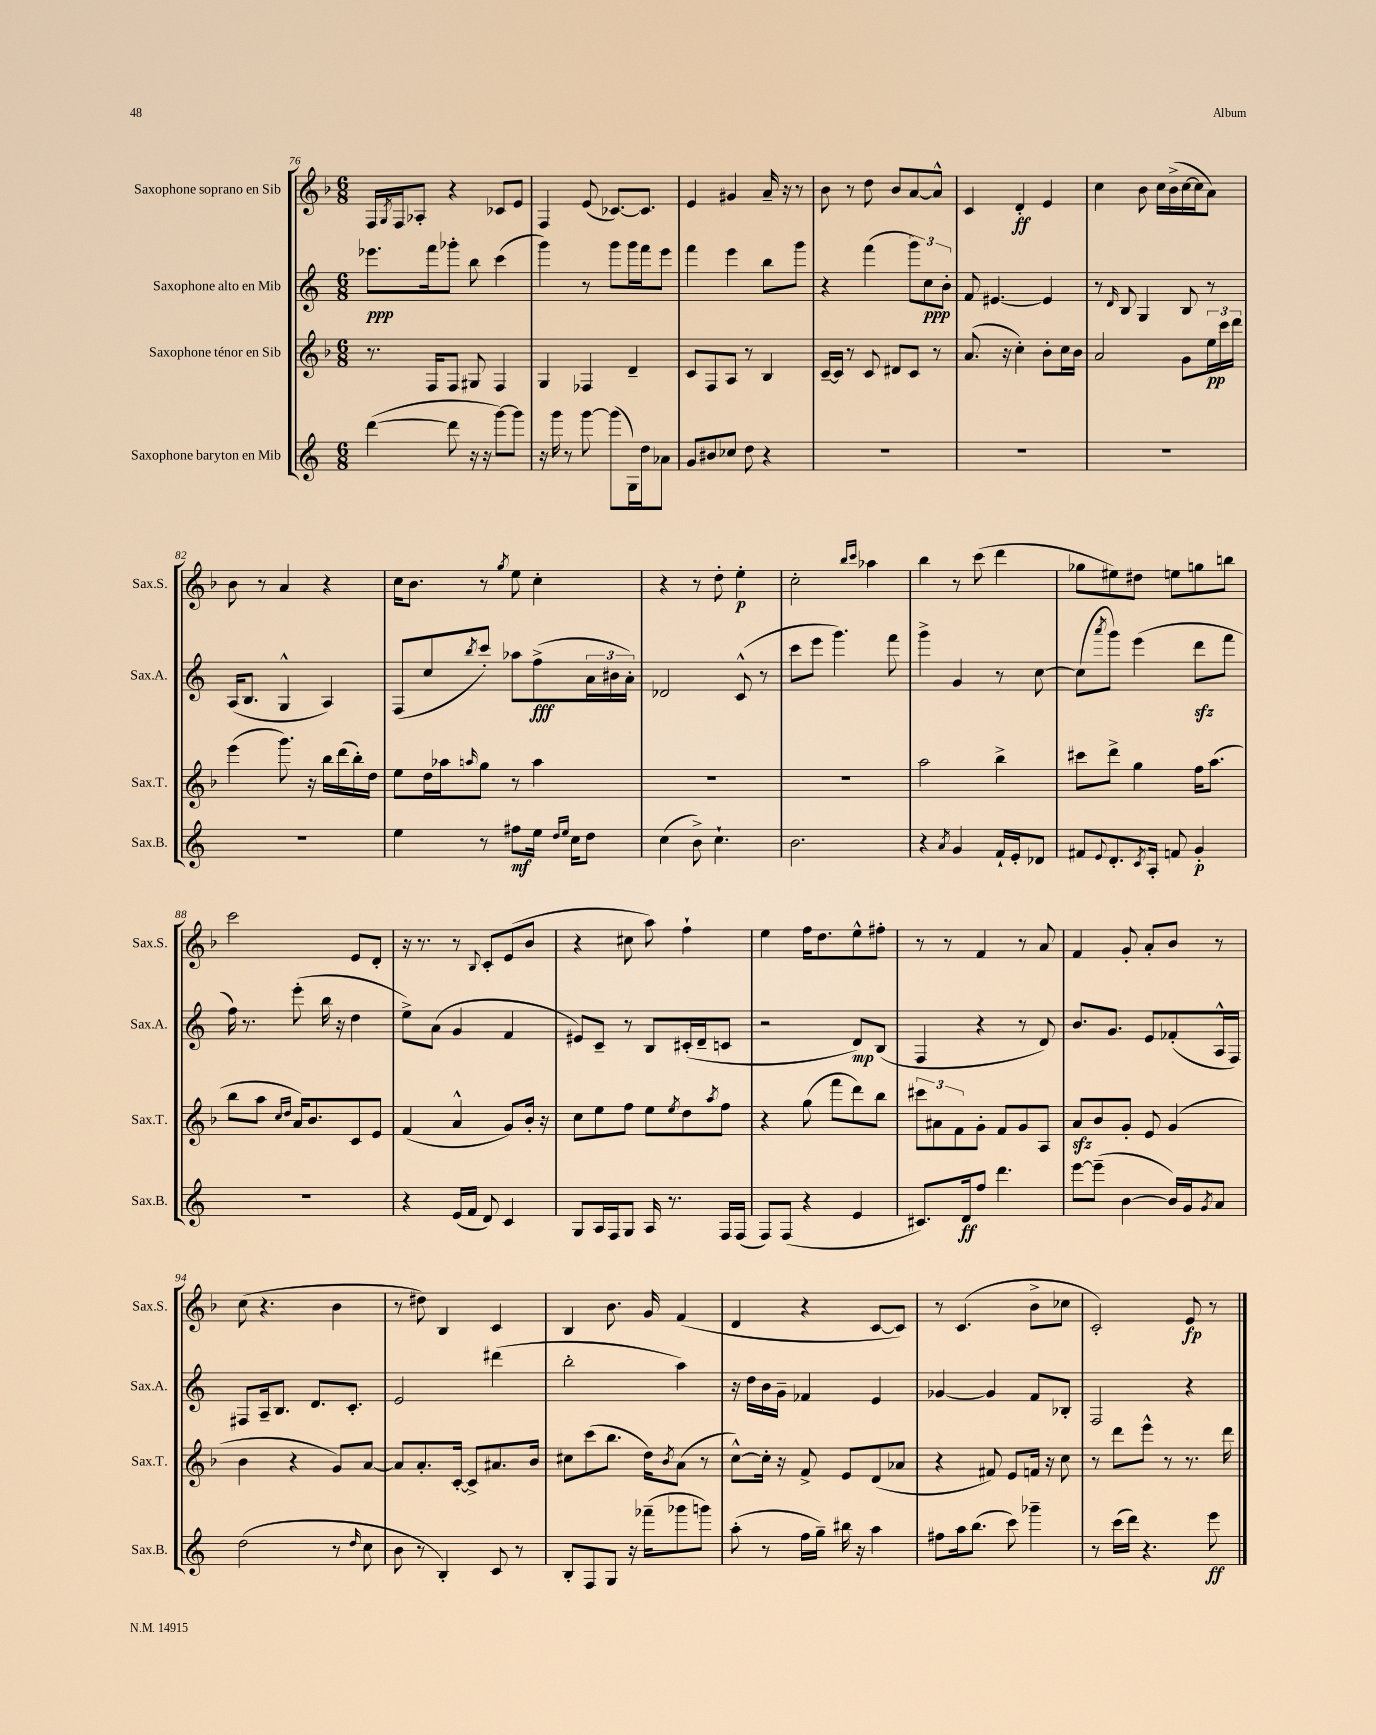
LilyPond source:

<<
\new StaffGroup <<
\new Staff = "s0" \with { instrumentName = "Saxophone soprano en Sib" shortInstrumentName = "Sax.S." } {
    \clef treble \key f \major \numericTimeSignature \time 6/8
    f16 \acciaccatura { g8 } f16 aes8-. r4 ces'8 e'8 |
    f4 e'8( ces'8.~) ces'8. |
    e'4 gis'4 a'16-- r16 r8 |
    bes'8 r8 d''8 bes'8 a'8~ a'8-^ |
    c'4 d'4-.\ff e'4 |
    c''4 bes'8 c''16 bes'16->( c''16~ c''16 a'8) |
    bes'8 r8 a'4 r4 |
    c''16 bes'8. r8 \acciaccatura { g''8 } e''8 c''4-. |
    r4 r8 d''8-. e''4-.\p |
    c''2-. \grace { bes''16 c'''16 } aes''4 |
    bes''4 r8 c'''8( d'''4 |
    ges''8 eis''8) dis''8 e''8 g''8 b''8 |
    c'''2 e'8 d'8-. |
    r16 r8. r8 \appoggiatura { bes8 } c'8-. e'8( bes'8 |
    r4 cis''8 a''8) f''4-! |
    e''4 f''16 d''8. e''8-^ fis''8-. |
    r8 r8 f'4 r8 a'8 |
    f'4 g'8-. a'8-. bes'8 r8 |
    c''8( r4. bes'4 |
    r8 dis''8) bes4 c'4 |
    bes4 bes'8. g'16 f'4( |
    d'4 r4 c'8~ c'8) |
    r8 c'4.( bes'8-> ces''8 |
    c'2-.) e'8\fp r8 \bar "|." |
}
\new Staff = "s1" \with { instrumentName = "Saxophone alto en Mib" shortInstrumentName = "Sax.A." } {
    \clef treble \key c \major \numericTimeSignature \time 6/8
    ees'''8.\ppp f'''16 ges'''8-. b''8 c'''4( |
    g'''4) r8 g'''8 g'''16 f'''16 e'''8 |
    f'''4 e'''4 b''8 g'''8 |
    r4 f'''4( \tuplet 3/2 { g'''8) c''8\ppp b'8-. } |
    f'8 eis'4.~ eis'4 |
    r8 \grace { d'16 } b8 g4 b8 r8 |
    a16( b8. g4-^ a4) |
    f8( c''8 \acciaccatura { b''8 } c'''8-.) aes''8 f''8->\fff( \tuplet 3/2 { a'16 bis'16 a'16-.) } |
    des'2 c'8-^( r8 |
    c'''8 e'''8 g'''4.) f'''8 |
    g'''4-> g'4 r8 c''8~ |
    c''8( \acciaccatura { a'''8 } g'''8) e'''4( d'''8\sfz f'''8 |
    f''16) r8. e'''8-.( b''16 r16 d''4 |
    e''8->) a'8( g'4 f'4 |
    eis'8) c'8-- r8 b8 cis'16-.( d'16-- c'8 |
    r2 d'8\mp) b8( |
    f4 r4 r8 d'8) |
    b'8. g'8. e'8 fes'8-.( a16-^ f16) |
    fis8 a16-- b8. d'8. c'8.-. |
    e'2 dis'''4( |
    b''2-. a''4) |
    r16 d''16 b'16 g'16-- fes'4 e'4 |
    ges'4~ ges'4 f'8 bes8-. |
    f2 r4 \bar "|." |
}
\new Staff = "s2" \with { instrumentName = "Saxophone ténor en Sib" shortInstrumentName = "Sax.T." } {
    \clef treble \key f \major \numericTimeSignature \time 6/8
    r8. f16 f8 gis8 f4 |
    g4 fes4 d'4-- |
    c'8 f8 a8 r8 bes4 |
    c'16~-- c'16 r8 c'8 dis'8 c'8 r8 |
    a'8.( r16 c''4-.) bes'8-. c''16 bes'16 |
    a'2 g'8 \tuplet 3/2 { e''16\pp c'''16 d'''16 } |
    e'''4( g'''8.) r16 bes''16 d'''16( bes''16-.) d''16 |
    e''8 d''16 aes''16 \grace { a''16 } g''8 r8 a''4 |
    R2. |
    R2. |
    a''2 bes''4-> |
    cis'''8 d'''8-> g''4 f''16 a''8.( |
    bes''8 a''8 \grace { c''16 d''16 } a'16) bes'8. c'8 e'8 |
    f'4( a'4-^ g'8) bes'16-. r16 |
    c''8 e''8 f''8 e''8 \acciaccatura { e''8 } d''8 \acciaccatura { a''8 } f''8 |
    r4 g''8( f'''8 d'''8) bes''8 |
    \tuplet 3/2 { cis'''8 ais'8 f'8 } g'8-. f'8 g'8 a8 |
    a'8\sfz bes'8 g'8-. e'8 g'4( |
    bes'4 r4 g'8) a'8~ |
    a'8 a'8.-. c'16~-. c'8-> ais'8. bes'16 |
    cis''8 c'''8( bes''8. d''16) \acciaccatura { bes'8 } a'8( r8 |
    c''8~-^) c''16-. r16 f'8-> e'8 d'8( aes'8 |
    r4 fis'8) e'8 f'16 r16 c''8 |
    r8 d'''8 e'''8-^ r8 r8. d'''16 \bar "|." |
}
\new Staff = "s3" \with { instrumentName = "Saxophone baryton en Mib" shortInstrumentName = "Sax.B." } {
    \clef treble \key c \major \numericTimeSignature \time 6/8
    d'''4~( d'''8 r16 r16 g'''8~) g'''8 |
    r16 g'''16 r8 g'''8~ g'''8( g16) d''16 aes'8 |
    g'8 bis'8 ces''8 d''8 r4 |
    R2. |
    R2. |
    R2. |
    R2. |
    e''4 r8 fis''8\mf e''16 \grace { d''16 e''16 } c''16 d''8 |
    c''4( b'8->) c''4.-! |
    b'2. |
    r4 \acciaccatura { a'8 } g'4 f'16-! e'16-. des'8 |
    fis'8 \appoggiatura { e'8 } d'8.-. \acciaccatura { c'8 } a16-. f'8 g'4-.\p |
    R2. |
    r4 e'16( f'16 d'8) c'4 |
    g8 a16 f16 g8 a16 r8. f16 f16( |
    f8) f8( r4 e'4 |
    cis'8.) d'16\ff f''8 d'''4. |
    e'''8~ e'''8--( b'4~ b'16) g'16 \acciaccatura { g'8 } a'8 |
    d''2( r8 \grace { d''16 } c''8 |
    b'8 r8 b4-.) c'8 r8 |
    b8-. f8 g8 r16 fes'''16--( ges'''8 g'''8) |
    a''8-.( r8 f''16 g''16--) bis''16 r16 a''4 |
    fis''8 a''16 b''8.( c'''8) ges'''4-- |
    r8 c'''16( d'''16) r4. e'''8\ff \bar "|." |
}
>>
>>
\layout { \context { \Score currentBarNumber = #76 } }
